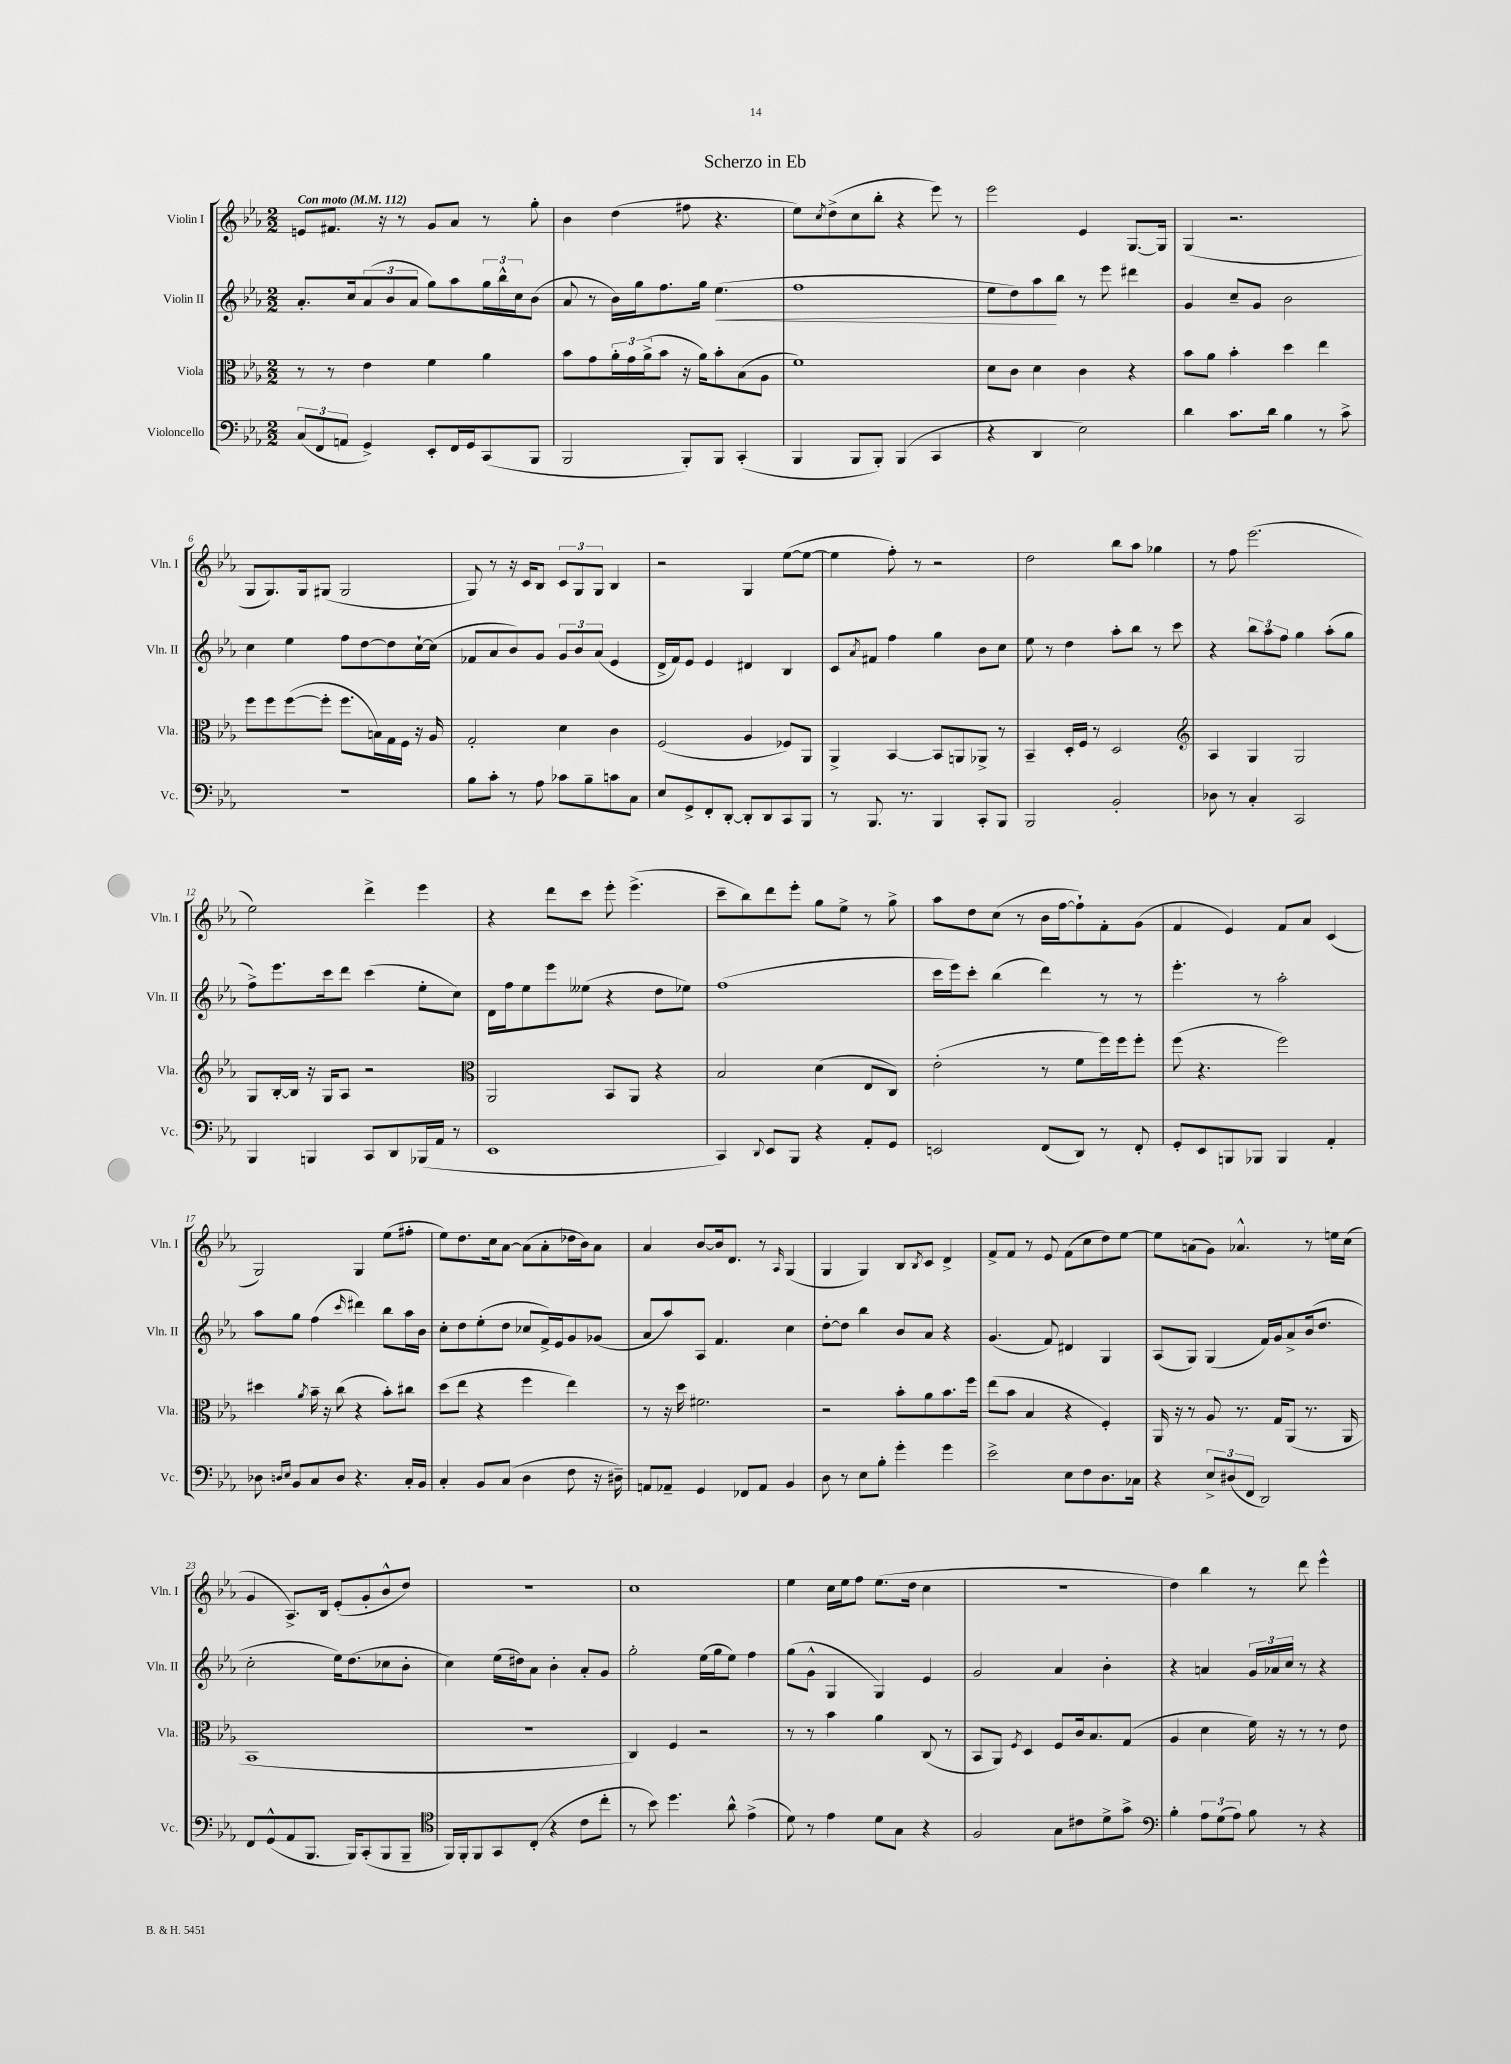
\header { title = "Scherzo in Eb" }
<<
\new StaffGroup <<
\new Staff = "s0" \with { instrumentName = "Violin I" shortInstrumentName = "Vln. I" } {
    \clef treble \key ees \major \numericTimeSignature \time 2/2 \tempo "Con moto" 4 = 112
    e'8 fis'8. r16 r8 g'8 aes'8 r8 g''8-. |
    bes'4 d''4( fis''8 r4. |
    ees''8) \acciaccatura { c''8 } d''8->( c''8 bes''8-. r4 ees'''8) r8 |
    ees'''2 ees'4 g8.~ g16 |
    g4( r2. |
    g8 g8.) g16 gis8( gis2 |
    g8) r8 r16 c'16 bes8 \tuplet 3/2 { c'8 g8 g8 } bes4 |
    r2 g4 ees''8~( ees''8~ |
    ees''4 f''8-.) r8 r2 |
    d''2 bes''8 aes''8 ges''4 |
    r8 f''8 ees'''2.( |
    ees''2) d'''4-> ees'''4 |
    r4 d'''8 c'''8 ees'''8-. ees'''4.->( |
    c'''8-- bes''8) d'''8 ees'''8-. g''8 ees''8-> r8 g''8-> |
    aes''8 d''8 c''8( r8 bes'16 f''16~ f''8-!) f'8-. g'8( |
    f'4 ees'4) f'8 aes'8 c'4( |
    g2) g4 ees''8( fis''8-. |
    ees''8) d''8. c''16 aes'8~ aes'8( aes'8-. des''16 bes'16) aes'8 |
    aes'4 bes'8~ bes'16 d'8. r8 \grace { aes16 } g4( |
    g4 g4) bes8 \acciaccatura { bes8 } c'8 d'4-> |
    f'8-> f'8 r8 ees'8 f'8( c''8 d''8) ees''8~ |
    ees''8 a'8( g'8) aes'4.-^ r8 e''16 c''16( |
    g'4 aes8.->) bes16 ees'8-.( g'8-. bes'8-^ d''8) |
    r1 |
    c''1 |
    ees''4 c''16 ees''16 f''8 ees''8.( d''16 c''4 |
    R1 |
    d''4) bes''4 r8 d'''8 ees'''4-^ \bar "|." |
}
\new Staff = "s1" \with { instrumentName = "Violin II" shortInstrumentName = "Vln. II" } {
    \clef treble \key ees \major \numericTimeSignature \time 2/2
    aes'8.-. c''16 \tuplet 3/2 { aes'8( bes'8 aes'8 } g''8) aes''8 \tuplet 3/2 { g''16 bes''16-^ c''16 } bes'8( |
    aes'8 r8 bes'16) g''16 f''8. g''16 ees''4.\<( |
    f''1 |
    ees''8 d''8) aes''8\! bes''8 r8 ees'''8 dis'''4 |
    g'4 c''8-- g'8 bes'2 |
    c''4 ees''4 f''8 d''8~ d''8 c''16~-! c''16( |
    fes'8 aes'8 bes'8) g'8 \tuplet 3/2 { g'8 bes'8 aes'8( } ees'4 |
    d'16-> f'16) ees'8 ees'4 dis'4 bes4 |
    c'8 \acciaccatura { aes'8 } fis'8 f''4 g''4 bes'8 c''8 |
    ees''8 r8 d''4 aes''8-. bes''8 r8 c'''8 |
    r4 \tuplet 3/2 { bes''8 aes''8 f''8 } g''4 aes''8-.( g''8 |
    f''8->) ees'''8. c'''16 d'''8 c'''4( ees''8-. c''8) |
    d'16 f''16 ees''8 ees'''8 eeses''8( r4 d''8 ees''8) |
    f''1( |
    c'''16 ees'''16) c'''8-. bes''4( d'''4) r8 r8 |
    ees'''4.-. r8 aes''2-. |
    aes''8 g''8 f''4( \grace { c'''16 } dis'''4) bes''8 aes''16 bes'16 |
    c''8-. d''8 ees''8-.( d''8 ces''8 f'16->) ees'16 g'8 ges'8( |
    aes'8 aes''8) aes8 f'4. c''4 |
    d''8~-. d''8 bes''4 bes'8 aes'8 r4 |
    g'4.( f'8) dis'4 g4 |
    aes8( g8) g4( f'16) g'16 aes'8-> bes'16( d''8. |
    c''2-. ees''16) d''8.( ces''8 bes'8-. |
    c''4) ees''16( dis''16) aes'8 bes'4-. aes'8-. g'8 |
    g''2-. ees''16( g''16 ees''8) f''4 |
    g''8( g'8-^ g4 g4) ees'4 |
    g'2 aes'4 bes'4-. |
    r4 a'4 \tuplet 3/2 { g'16 aes'16 c''16 } r8 r4 \bar "|." |
}
\new Staff = "s2" \with { instrumentName = "Viola" shortInstrumentName = "Vla." } {
    \clef alto \key ees \major \numericTimeSignature \time 2/2
    r8 r8 ees'4 f'4 aes'4 |
    bes'8 g'8 \tuplet 3/2 { aes'16-. g'16 aes'16->( } bes'8 r16 aes'16) bes'8-. bes8( aes8 |
    f'1) |
    d'8 c'8 d'4 c'4 r4 |
    bes'8 aes'8 bes'4-. d''4 ees''4 |
    f''8 f''8 f''8~( f''8-. f''8. b16) g16 f16 r16 aes16 |
    g2-. d'4 c'4 |
    f2( aes4 fes8) aes,8 |
    aes,4-> bes,4~ bes,8 a,8 aes,8-> r8 |
    bes,4-- d16-. f16 r8 d2 |
    \clef treble aes4 g4 g2 |
    g8 bes16~-. bes16 r16 g16 aes8 r2 |
    \clef alto aes,2 bes,8 aes,8 r4 |
    bes2 d'4( ees8 c8) |
    ees'2-.( r8 f'8 f''16) f''16 f''8-. |
    f''8( r4. f''2) |
    dis''4 \acciaccatura { aes'8 } bes'16-- r16 c''8( r4 bes'8-.) cis''8 |
    d''8( ees''8 r4 f''4 ees''4) |
    r8 r16 d''16 fis'2. |
    r2 bes'8-. aes'8 bes'8. f''16 |
    ees''8( bes'8 bes4 r4 f4-.) |
    aes,16 r16 r8 aes8 r8. g16 aes,8( r8. aes,16 |
    bes,1 |
    r1 |
    c4) f4 r2 |
    r8 r8 bes'4 aes'4 c8( r8 |
    bes,8 aes,8) \acciaccatura { f8 } d4 f8 c'16 bes8. g8( |
    aes4 d'4 f'16) r16 r8 r8 ees'8 \bar "|." |
}
\new Staff = "s3" \with { instrumentName = "Violoncello" shortInstrumentName = "Vc." } {
    \clef bass \key ees \major \numericTimeSignature \time 2/2
    \tuplet 3/2 { c8( f,8 a,8 } g,4->) ees,8-. f,16 g,16 c,8( bes,,8 |
    bes,,2 bes,,8-.) bes,,8 c,4-.( |
    bes,,4 bes,,8 bes,,8-.) bes,,4( c,4 |
    r4 d,4 ees2) |
    d'4 c'8. d'16 bes4 r8 c'8-> |
    R1 |
    bes8 c'8-. r8 aes8 ces'8 bes8-- c'8 c8 |
    ees8 g,8-> f,8-. d,8~-. d,8-. d,8 c,8 bes,,8 |
    r8 bes,,8. r8. bes,,4 c,8-. bes,,8 |
    bes,,2 bes,2-. |
    des8 r8 c4-. c,2 |
    bes,,4 b,,4 c,8 d,8 bes,,16( aes,16 r8 |
    ees,1 |
    c,4) \appoggiatura { d,8 } ees,8 bes,,8 r4 aes,8-. g,8 |
    e,2 f,8( d,8) r8 f,8-. |
    g,8-. ees,8 b,,8 bes,,8 bes,,4 aes,4-. |
    des8 \grace { d16 ees16 } bes,8 c8 d8 r4. c16-. bes,16 |
    c4-. bes,8 c8( d4 f8 r16 dis16--) |
    a,8 aes,8-- g,4 fes,8 aes,8 bes,4 |
    d8 r8 ees8 bes8-. g'4-. g'4 |
    ees'2-> ees8 f8 d8. ces16 |
    r4 \tuplet 3/2 { ees8-> dis8( f,8 } d,2) |
    f,8 g,8-^( aes,8 bes,,8. bes,,16) c,8-.( bes,,8 bes,,8-- |
    \clef tenor f,16) f,16-. f,8 g,8 c8-.( r4 c'8 c''8-. |
    r8 bes'8) d''4. aes'8-^ ees'4->( |
    d'8) r8 ees'4 d'8 g8 r4 |
    f2 g8 cis'8 d'8-> g'8-> |
    \clef bass bes4-. \tuplet 3/2 { aes8 g8( aes8) } bes8 r8 r4 \bar "|." |
}
>>
>>
